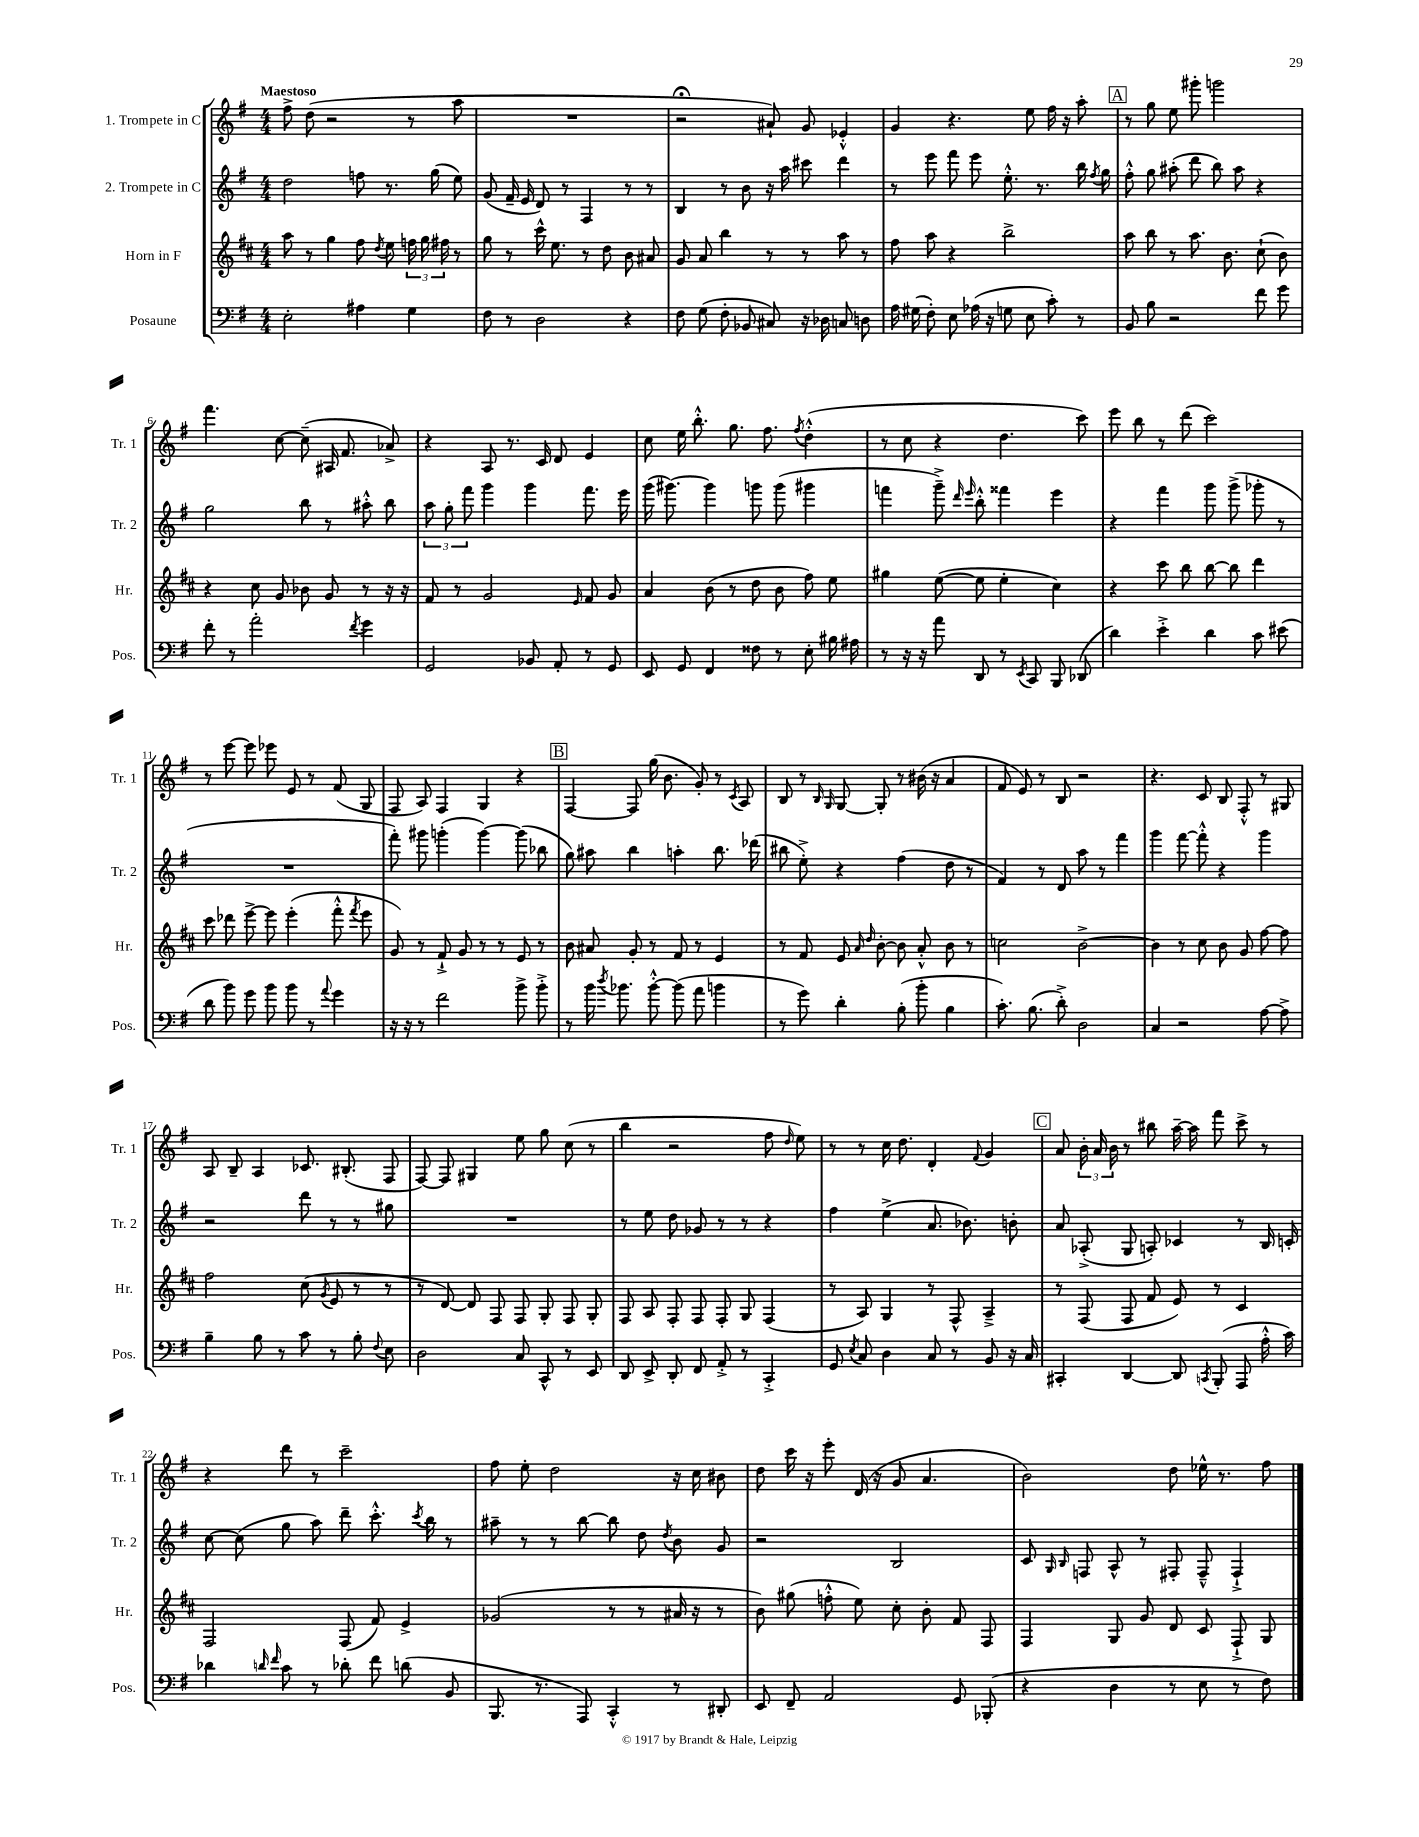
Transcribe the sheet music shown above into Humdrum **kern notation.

**kern	**kern	**kern	**kern
*staff4	*staff3	*staff2	*staff1
*clefF4	*clefG2	*clefG2	*clefG2
*k[f#]	*k[f#c#]	*k[f#]	*k[f#]
*M4/4	*M4/4	*M4/4	*M4/4
2E'	8aa	2dd	8ff#^
.	8r	.	(8dd
.	4gg	.	2r
4A#	8ff#	8ff	.
.	8qdd	.	.
.	8ee	8.r	.
4G	24ff	.	8r
.	24gg	.	.
.	.	(16gg	.
.	24ff#	.	.
.	8r	8ee)	8aa
=	=	=	=
8F#	8gg	(8g	1r
8r	8r	16f#~	.
.	.	16e	.
2D	16ccc#^^	8d)	.
.	8.ee	.	.
.	.	8r	.
.	8r	4F#	.
.	8dd	.	.
4r	8b	8r	.
.	8a#	8r	.
=	=	=	=
8F#	8g	4B	2r;
(8G	8a	.	.
8F#'	4bb	8r	.
8BB-	.	8b	.
8C#)	8r	16r	8a#`)
.	.	16aa	.
16r	8r	8ccc#	8g
16D-	.	.	.
8C	8aa	4ddd	4e-'^^
8D	8r	.	.
=	=	=	=
16A	8ff#	8r	4g
(16G#	.	.	.
8F#')	8aa	8eee	.
8E	4r	8fff#	4.r
(16A-	.	8eee	.
16r	.	.	.
8G	2bb^	8.ee'^^	.
8E	.	.	8ee
.	.	8.r	.
8c')	.	.	16ff#
.	.	.	16r
8r	.	16bb	8aa'
.	.	8qff#	.
.	.	16gg	.
=	=	=	=
8BB	8aa	8ff#'^^	8r
8B	8bb	8gg	8gg
2r	8r	(8aa#'	8ee
.	8.aa	8ddd	8ggg#'
.	.	8bb)	2ggg
.	8.b	.	.
.	.	8aa#	.
8f#	(8cc#`	4r	.
8g	8b)	.	.
=	=	=	=
8f#'	4r	2gg	4.fff#
8r	.	.	.
2a'	8cc#	.	.
.	8g	.	[8cc
.	8b-	8bb	(8cc~]
.	8g	8r	16A#
.	.	.	8.f#
8qf#	.	.	.
4g	8r	8aa#'^^	.
.	16r	8bb	8a-^)
.	16r	.	.
=	=	=	=
2GG	8f#	12aa	4r
.	.	12gg'	.
.	8r	.	.
.	.	12fff#	.
.	2g	4ggg	8A
.	.	.	8.r
8BB-	.	4ggg	.
.	.	.	16c
8AA'	.	.	8d
.	16qqe	.	.
8r	8f#	8.fff#	4e
8GG	8g	.	.
.	.	16eee	.
=	=	=	=
8EE	4a	(16ggg	8cc
.	.	[8.ggg#)	.
8GG	.	.	16ee
.	.	.	8.bb'^^
4FF#	(8b	4ggg#]	.
.	8r	.	8.gg
8F##	8dd	8ggg	.
.	.	.	8.ff#
8r	8b	(8ggg	.
.	.	.	8qff#
8E'	8ff#)	4ggg#	(4dd'^^
16B#	8ee	.	.
16A#	.	.	.
=	=	=	=
8r	4gg#	4fff	8r
16r	.	.	8cc
16r	.	.	.
8a	([8ee	8ggg~^)	4r
.	.	16qqddd	.
.	.	16qqeee	.
8DD	8ee]	8bb'^^	.
8r	4ee'	4fff##	4.dd
8qEE	.	.	.
8CC	.	.	.
8BBB	4cc#)	4eee	.
(8DD-	.	.	8ccc)
=	=	=	=
4d)	4r	4r	8eee
.	.	.	8bb
4e'^	8ccc#	4fff#	8r
.	8bb	.	(8ddd
4d	[8bb	8ggg	2ccc)
.	8bb]	(8ggg^	.
8c	4ddd	8ggg-'	.
(8e#	.	8r	.
=	=	=	=
8d	8ccc#	1r	8r
8b)	8ddd-	.	[8eee
8g	[8eee^	.	8eee]
8b	8eee]	.	8eee-
8b	(4eee'	.	8e
8r	.	.	8r
8qqa	.	.	.
4g	8fff#'^^	.	(8f#
.	8qfff#	.	.
.	8eee	.	8G
=	=	=	=
16r	8g)	8fff#')	8F#
16r	.	.	.
8r	8r	8ggg#	8A)
2f#	8f#`^	(4ggg'	4F#
.	8g	.	.
.	8r	[4ggg)	4G
.	8r	.	.
8b^	8e	(8ggg]	4r
8b'^	8r	8bb-	.
=	=	=	=
8r	8b	8gg)	[4F#
16b	8a#	8aa#	.
8qdd	.	.	.
8.b-	.	.	.
.	8g'	4bb	8F#]
[8b-'^^	8r	.	(16gg
.	.	.	8.b
(8b-]	8f#	4aa'	.
8a	8r	.	8g')
4b	4e	8.bb	8r
.	.	.	8qc
.	.	.	8A
.	.	(16ddd-	.
=	=	=	=
8r	8r	8bb#	8B
8g)	8f#	8ee'^)	8r
.	.	.	16qqB
.	.	.	16qqG
4d'	8e	4r	[8G
.	16qqa	.	.
.	16qqdd	.	.
.	[8b'	.	8G']
(8B'	8b]	(4ff#	8r
8b'	8a'^^	.	(16b#
.	.	.	16r
4B	8b	8dd	4a
.	8r	8r	.
=	=	=	=
8.c')	2cc	4f#)	8f#
.	.	.	8e)
(8.B	.	.	.
.	.	8r	8r
8d'^)	.	8d	8B
2D	[2b^	8aa	2r
.	.	8r	.
.	.	4fff#	.
=	=	=	=
4C	4b]	4ggg	4.r
2r	8r	[8fff#	.
.	8cc#	8fff#'^^]	8c
.	8b	4r	8B
.	8g	.	8F#'^^
[8A	[8ff#	4ggg	8r
8A^]	8ff#]	.	8G#
=	=	=	=
4B~	2ff#	2r	8A
.	.	.	8B~
8B	.	.	4A
8r	.	.	.
8c	(8cc#	8ddd	8.c-
.	8qg	.	.
8r	8e	8r	.
.	.	.	(8.B#'
8B'	8r	8r	.
8qqF#	.	.	.
8E	8r	8gg#	8F#
=	=	=	=
2D	8r	1r	[8F#)
.	[8d)	.	8F#]
.	8d]	.	4G#
.	8F#	.	.
8C	8F#	.	8ee
8CC^^	8G'	.	8gg
8r	8F#	.	(8cc
8EE	8G'	.	8r
=	=	=	=
8DD	8F#	8r	4bb
8EE^	8A	8ee	.
8DD'	8F#'	8dd	2r
8FF#	8F#	8g-	.
8AA'^	8F#'	8r	.
8r	8G	8r	.
4CC'^	(4F#	4r	8ff#
.	.	.	16qqdd
.	.	.	8ee)
=	=	=	=
8GG	8r	4ff#	8r
8qE	.	.	.
8C	8A)	.	8r
4D	4G	(4ee^	16cc
.	.	.	8.dd
8C	8r	8.a	4d'
8r	8F#^^	.	.
.	.	8.b-)	.
.	.	.	8qqf#
8BB	4A~^	.	4g
16r	.	8b'	.
16C	.	.	.
=	=	=	=
4CC#'	8r	8a	8a
.	(8F#	(8A-'^	24b'
.	.	.	24a
.	.	.	24b
[4DD	8F#	8G	8r
.	8f#	8A')	8bb#
8DD]	8e)	4c-	[16aa~
.	.	.	16aa]
8qCC	.	.	.
(8BBB'	8r	.	8fff#
8AAA	4c#	8r	8ccc^
16A'^^	.	16B	8r
16c)	.	16c'	.
=	=	=	=
4d-	2F#	[8cc	4r
.	.	(8cc]	.
16qqd	.	.	.
16qqf#	.	.	.
8c	.	8gg	8ddd
8r	.	8aa)	8r
8d-'	(8F#	8ddd~	2ccc~
8f#	8f#)	8.ccc'^^	.
(8d	4e^	.	.
.	.	8qccc	.
.	.	16bb	.
8BB	.	8r	.
=	=	=	=
8.BBB	(2g-	8aa#~	8ff#
.	.	8r	8ee'
8.r	.	.	.
.	.	8r	2dd
8AAA)	.	[8bb	.
4CC'^^	8r	8bb]	.
.	8r	8dd	.
.	.	8qdd	.
8r	16a#	8b	16r
.	16r	.	16cc
8DD#'	8r	8g	8b#
=	=	=	=
8EE	8b)	2r	8dd
8FF#~	(8gg#	.	16ccc
.	.	.	16r
2AA	8ff'^^	.	8eee'
.	8ee)	.	(16d
.	.	.	16r
.	8cc#'	2B	8g
.	8b'	.	4.a
8GG	8f#	.	.
(8BBB-'	8F#	.	.
=	=	=	=
4r	4F#	8c	2b)
.	.	16qqG	.
.	.	16qqB	.
.	.	8F	.
4D	8G	8A^^	.
.	8g	8r	.
8r	8d	8F#'	8dd
8E	8c#	8F#~^^	16ee-^^
.	.	.	8.r
8r	8F#`^	4F#`^	.
8F#)	8G	.	8ff#
==	==	==	==
*-	*-	*-	*-
